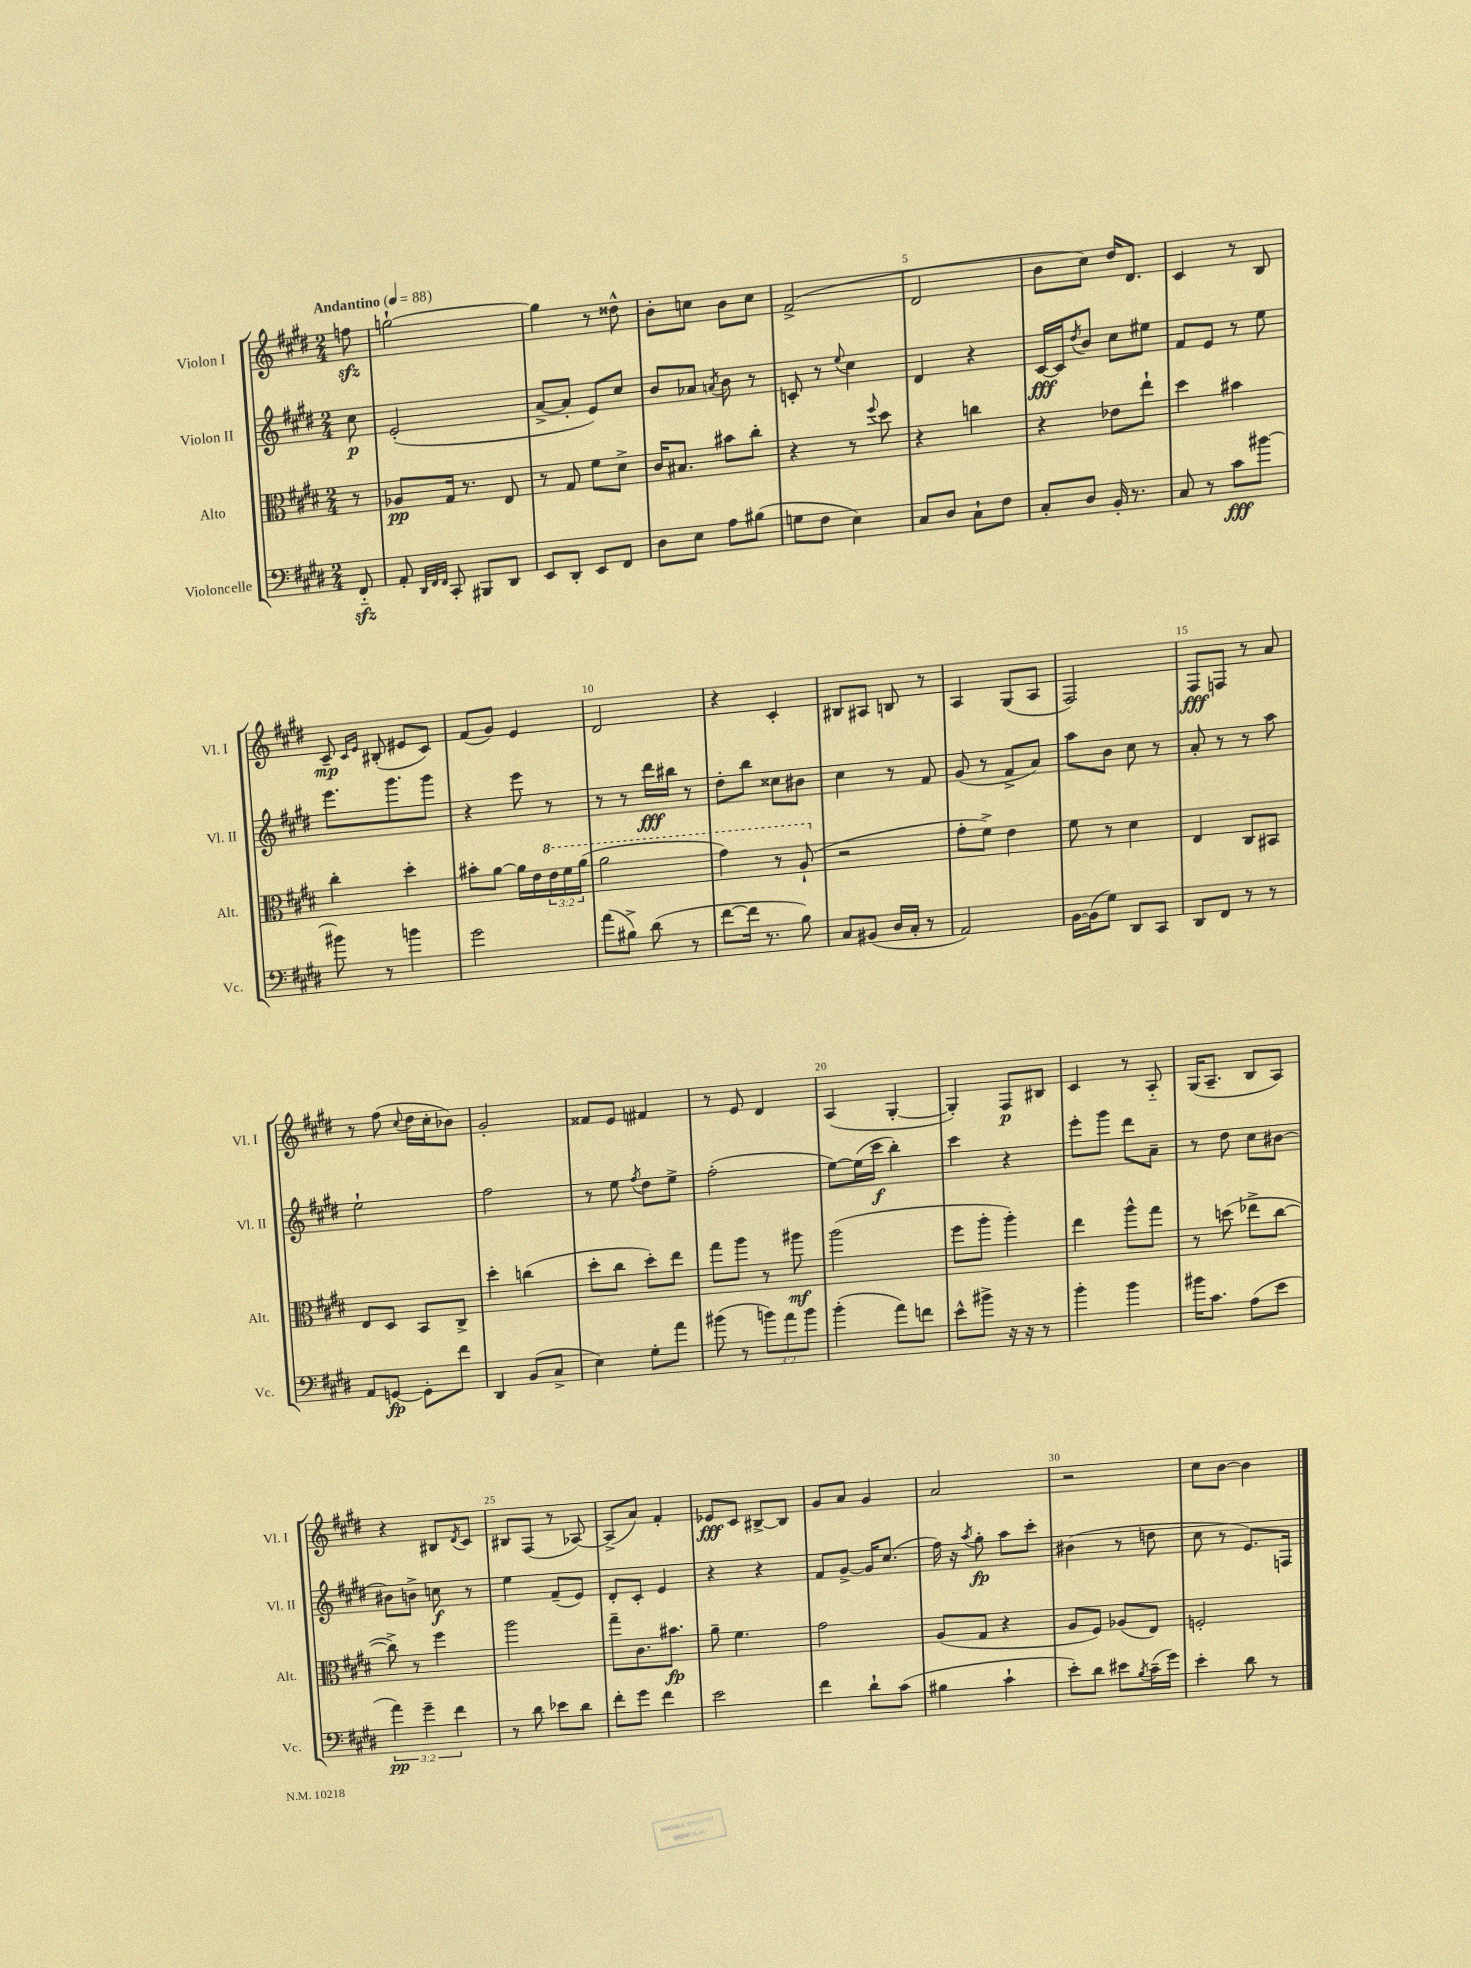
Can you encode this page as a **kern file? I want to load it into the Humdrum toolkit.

**kern	**kern	**kern	**kern
*staff4	*staff3	*staff2	*staff1
*clefF4	*clefC3	*clefG2	*clefG2
*k[f#c#g#d#]	*k[f#c#g#d#]	*k[f#c#g#d#]	*k[f#c#g#d#]
*M2/4	*M2/4	*M2/4	*M2/4
*MM88	*MM88	*MM88	*MM88
8FF#'~	8r	8cc#	8ff
=	=	=	=
8AA'	8A-	(2e'	[2gg`
32qqDD#	.	.	.
32qqFF#	.	.	.
32qqFF#	.	.	.
8CC#'	16G#	.	.
.	8.r	.	.
8BBB#	.	.	.
8DD#	8E	.	.
=	=	=	=
8EE	8r	[8a^	4gg]
8DD#'	8G#	8a']	.
8EE	8f#	8e)	8r
8FF#	8d#^	8cc#	8dd##^^
=	=	=	=
8D#	16c#	8b	8b'
.	8.B#	.	.
8E	.	8a-	8cc
.	.	8qa	.
8A	8b#	8b	8b
(8B#	8cc#'	8r	8cc
=	=	=	=
8G	4r	8c'	(2f#^
8F#	.	8r	.
.	.	8qqee	.
4E)	8r	4cc#	.
.	8qqff#	.	.
.	8dd#	.	.
=	=	=	=
8C#	4r	4d#	2d#
8D#	.	.	.
8C#`	4cc	4r	.
8F#	.	.	.
=	=	=	=
8C#'	4r	[16c#	8b
.	.	16c#]	.
.	.	8qdd#	.
8D#	.	8b	8cc#)
16BB'	8e-	8cc#	16dd#
8.r	.	.	8.d#
.	8ee`	8ee#	.
=	=	=	=
8C#	4dd#	8f#	4c#
8r	.	8e	.
8c#	4b#	8r	8r
[8b#	.	8ee	8B
=	=	=	=
8b#]	4cc#'	8.eee	8c#~
.	.	.	16qqc#
.	.	.	16qqe
8r	.	.	(8B#'
.	.	8.ggg#	.
4b	4dd#'	.	8e#
.	.	8ggg#	8c#)
=	=	=	=
2g#	8b#'	4r	(8f#
.	[8a	.	8g#)
.	16a]	8eee	4e
.	16e	.	.
.	24ee	8r	.
.	24ff#	.	.
.	(24aa	.	.
=	=	=	=
(8a	2aa	8r	2d#
8B#^)	.	8r	.
(8d#	.	16ddd#	.
.	.	16bb#	.
8r	.	8r	.
=	=	=	=
[8f#	4gg#)	8dd#'	4r
16f#]	.	8bb	.
8.r	.	.	.
.	8r	8cc##	4c#'
8B)	(8a`	8b#	.
=	=	=	=
8C#	2r	4cc#	8B#
(8BB#	.	.	8A#
16D#	.	8r	8B
16C#'	.	.	.
8r	.	8f#	8r
=	=	=	=
2AA)	8g#'	(8g#	4A
.	8f#^)	8r	.
.	4e	8f#^	(8G#
.	.	8a)	8A
=	=	=	=
[16BB	8f#	8aa	2F#)
(16BB]	.	.	.
8G#)	8r	8b	.
8DD#	4d#	8cc#	.
8CC#	.	8r	.
=	=	=	=
8DD#	4E	8a'	8F#
8FF#	.	8r	8F
8r	8C#	8r	8r
8r	8BB#	8aa	8a
=	=	=	=
8AA	8E	2ee`	8r
[8GG	8D#	.	(8ff#
.	.	.	8qqcc#
8GG']	8BB	.	16dd#
.	.	.	16cc#'
8f#	8C#^	.	8b-)
=	=	=	=
4DD#	4dd#'	2ff#	2g#'
(8BB	(4cc	.	.
8C#^	.	.	.
=	=	=	=
4E)	8dd#'	8r	8f##
.	8cc#	8ee	8e
.	.	8qff#	.
8G#'	8dd#')	8dd#	4f#
8a	8ee	8ee^	.
=	=	=	=
(8b#	8gg#	(2ff#'	8r
8r	8aa	.	8e
12b)	8r	.	4d#
12a	.	.	.
.	8aa#	.	.
12b	.	.	.
=	=	=	=
(4b'	(2aa	[8ee)	(4A
.	.	(16ee]	.
.	.	16ccc#	.
8a)	.	4bb')	[4G#'
8f	.	.	.
=	=	=	=
8e^^	8ff#	4ccc#	4G#'])
8b#^	8aa'	.	.
16r	4aa')	4r	8F#
16r	.	.	.
8r	.	.	8B#
=	=	=	=
4b'	4ee	8eee'	4c#
.	.	8ggg#	.
4b	8aa^^	8ddd#	8r
.	8gg#	8a~	8A'~
=	=	=	=
16b#	8r	8r	(16G#
8.c#	.	.	8.A~
.	(8dd	8dd#	.
(8A	8ee-^	8cc#	8B
8e	[8cc#	[8b#	8A)
=	=	=	=
6a)	8cc#^])	8b#]	4r
.	8r	8b^	.
6g#~	.	.	.
.	4ff#	8cc	8B#
6f#	.	.	.
.	.	.	8qd#
.	.	8r	8c#
=	=	=	=
8r	2aa	4ee	8B#
8d#	.	.	(8F#
8e-	.	(8f#~	8r
8d#	.	8e)	[8A-)
=	=	=	=
8f#'	8gg#~	8d#'	(8A-^]
8g#	8.c#	8c#'	8a)
4f#	.	4e	4f#'
.	8.b#	.	.
=	=	=	=
2e	8a~	4r	8e-
.	4.f#	.	8c#
.	.	4r	[8B#^
.	.	.	8B#]
=	=	=	=
4f#	2g#	8f#	8g#
.	.	[8g#^	8a
8d#`	.	16g#]	4g#
.	.	(8.cc#	.
(8c#	.	.	.
=	=	=	=
4B#	(8A	16ff#)	2a
.	.	16r	.
.	.	8qaa	.
.	8G#	8gg#'	.
4c#`	4r	8aa	.
.	.	8ccc#'	.
=	=	=	=
8e')	8A	(4b#	2r
8d#	8F#)	.	.
8e#	(8A-	8r	.
8qB	.	.	.
(16c#~	8E)	8dd	.
16g#)	.	.	.
=	=	=	=
4e'	2F'	8cc#	8cc#
.	.	8r	[8b
8d#	.	8.e)	4b]
8r	.	.	.
.	.	16F	.
==	==	==	==
*-	*-	*-	*-
